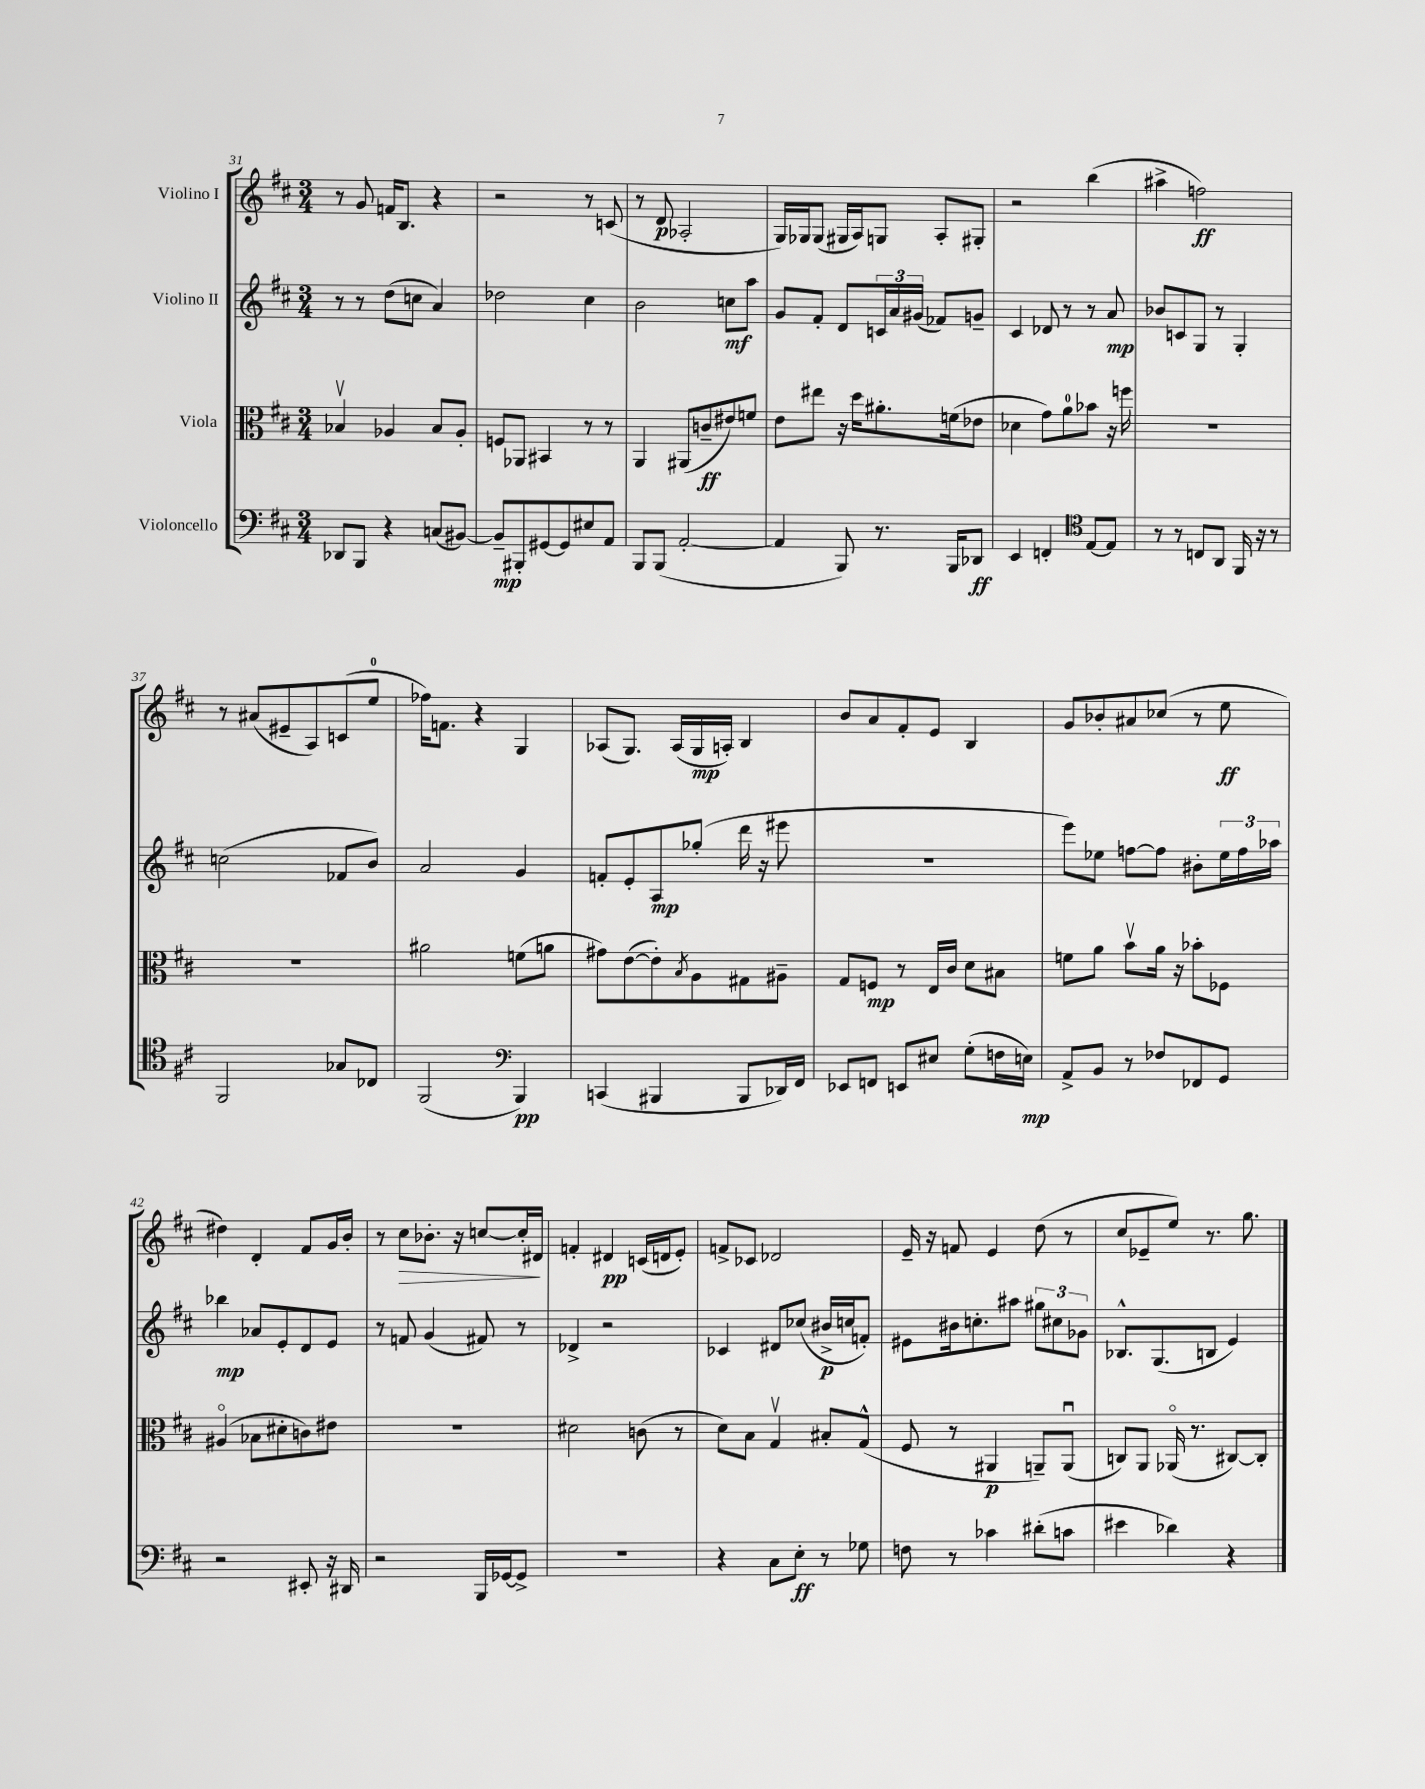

**kern	**kern	**kern	**kern
*staff4	*staff3	*staff2	*staff1
*clefF4	*clefC3	*clefG2	*clefG2
*k[f#c#]	*k[f#c#]	*k[f#c#]	*k[f#c#]
*M3/4	*M3/4	*M3/4	*M3/4
8DD-/L	4B-v/	8r	8r
8BBB/J	.	8r	8g/
4r	4A-/	(8dd\L	16f/LK
.	.	.	8.B/J
.	.	8cc\J	.
(8C/L	8B-/L	4a/)	4r
[8BB#/J)	8A-'/J	.	.
=	=	=	=
8BB#~/]L	8F/L	2dd-\	2r
8BBB#'/	8AA-/J	.	.
[8GG#/	4BB#/	.	.
8GG#/]	.	.	.
8E#/	8r	4cc#\	8r
8AA/J	8r	.	(8c/
=	=	=	=
8BBB/L	4AA/	2b\	8r
(8BBB/J	.	.	8d/
[2AA'/	(8AA#/L	.	2A-'/
.	8c~/	.	.
.	8e#/)	8cc\L	.
.	8f/J	8aa\J	.
=	=	=	=
4AA/]	8e\L	8g/L	16G/LL)
.	.	.	16G-/J
.	8ee#\J	8f#'/J	(8G-/J
8BBB/)	16r	8d/L	16G#/LL
.	16dd\LK	.	16A/J)
8.r	8.a#'\	24c/L	8G/J
.	.	24a/	.
.	.	(24g#/JJ	.
.	.	8f-/L)	8A'/L
16BBB/LK	(16f\k	.	.
8DD-/J	8e-\J	8g~/J	8G#'/J
=	=	=	=
4EE/	4d-\	4c#/	2r
4FF'/	8g\L)	8d-/	.
.	8a\	8r	.
*clefC4	*	*	*
[8E/L	8b-\J	8r	(4bb\
8E/]J	16r	8a/	.
.	16ff\	.	.
=	=	=	=
8r	2.r	8b-/L	4aa#^\
8r	.	8c/	.
8C/L	.	8G/J	2ff\)
8AA/J	.	8r	.
16FF#/	.	4G'/	.
16r	.	.	.
8r	.	.	.
=	=	=	=
2FF#/	2.r	(2cc\	8r
.	.	.	(8a#/L
.	.	.	8e#~/
.	.	.	8A/)
8G-/L	.	8f-/L	(8c/
8C-/J	.	8b/J)	8ee/J
=	=	=	=
(2FF#/	2a#\	2a/	16ff-\LK)
.	.	.	8.f\J
.	.	.	4r
*clefF4	*	*	*
4BBB/)	(8f\L	4g/	4G/
.	8a\J	.	.
=	=	=	=
(4CC/	8g#\L)	8f'/L	(8A-/L
.	([8e\	8e'/	8.G/J)
4BBB#/	8e'\])	8A/	.
.	.	.	(16A-/LL
.	8qB/	.	.
.	8A\	(8gg-'/J	16G/
.	.	.	16A'/JJ)
8BBB#/L	8G#\	16ddd\	4B/
.	.	16r	.
16DD-/L)	8A#~\J	8eee#\	.
16FF#/JJ	.	.	.
=	=	=	=
8EE-/L	8G/L	2.r	8b/L
8FF/J	8F/J	.	8a/
8EE/L	8r	.	8f#'/
8E#/J	16E/LL	.	8e/J
.	16c#/JJ	.	.
(8G'\L	8d\L	.	4B/
16F\L	8B#\J	.	.
16E\JJ)	.	.	.
=	=	=	=
8AA^/L	8f\L	8eee\L)	8g/L
8BB/J	8a\J	8ee-\J	8b-'/
8r	8bv\L	[8ff\L	8a#/
8F-/L	16a\Jk	8ff\]J	(8cc-/J
.	16r	.	.
8FF-/	8b-'\L	8b#'\L	8r
8GG/J	8F-\J	24ee-\L	8ee\
.	.	24ff\	.
.	.	24aa-\JJ	.
=	=	=	=
2r	(4A#o/	4bb-\	4dd#\)
.	8B-\L	8a-/L	4d'/
.	8d#'\	8e'/	.
8EE#'/	8c\)	8d/	8f#/L
16r	8e#\J	8e/J	16g/L
16DD#/	.	.	16b'/JJ
=	=	=	=
2r	2.r	8r	8r
.	.	8f/	8cc#\L
.	.	(4g/	8.b-'\J
.	.	.	16r
16BBB/LL	.	8f#/)	[8cc/L
[16GG-/J	.	.	.
8GG-^/]J	.	8r	16cc'/]L
.	.	.	16d#/JJ
=	=	=	=
2.r	2d#\	4d-^/	4f'/
.	.	2r	4d#/
.	(8c\	.	(16c/LL
.	.	.	16d/J
.	8r	.	8e'/J)
=	=	=	=
4r	8d\L)	4c-/	8f^/L
.	8B\J	.	8c-/J
8C#\L	4Gv/	8d#/L	2d-/
8E'\J	.	(8cc-/J	.
8r	8B#'/L	16b#^/LL	.
.	.	16cc/J	.
8G-\	(8G^^/J	8f'/J)	.
=	=	=	=
8F\	8F#/	8e#\L	16e~/
.	.	.	16r
8r	8r	16b#\k	8f/
.	.	8.cc'\	.
4c-\	4AA#/	.	4e/
.	.	8aa#\J	.
(8d#'\L	8AA~/L)	12gg#\L	(8dd\
.	.	12cc#\	.
8c\J	(8AAu/J	.	8r
.	.	12g-\J	.
=	=	=	=
4e#\	8C/L)	8.B-^^/L	8cc#/L
.	8AA/J	.	8e-~/
.	.	(8.G/	.
4d-\)	(16AA-o/	.	8ee/J)
.	8.r	.	.
.	.	8B/J	8.r
4r	[8C#/L)	4e/)	.
.	.	.	8.gg\
.	8C#'/]J	.	.
==	==	==	==
*-	*-	*-	*-
